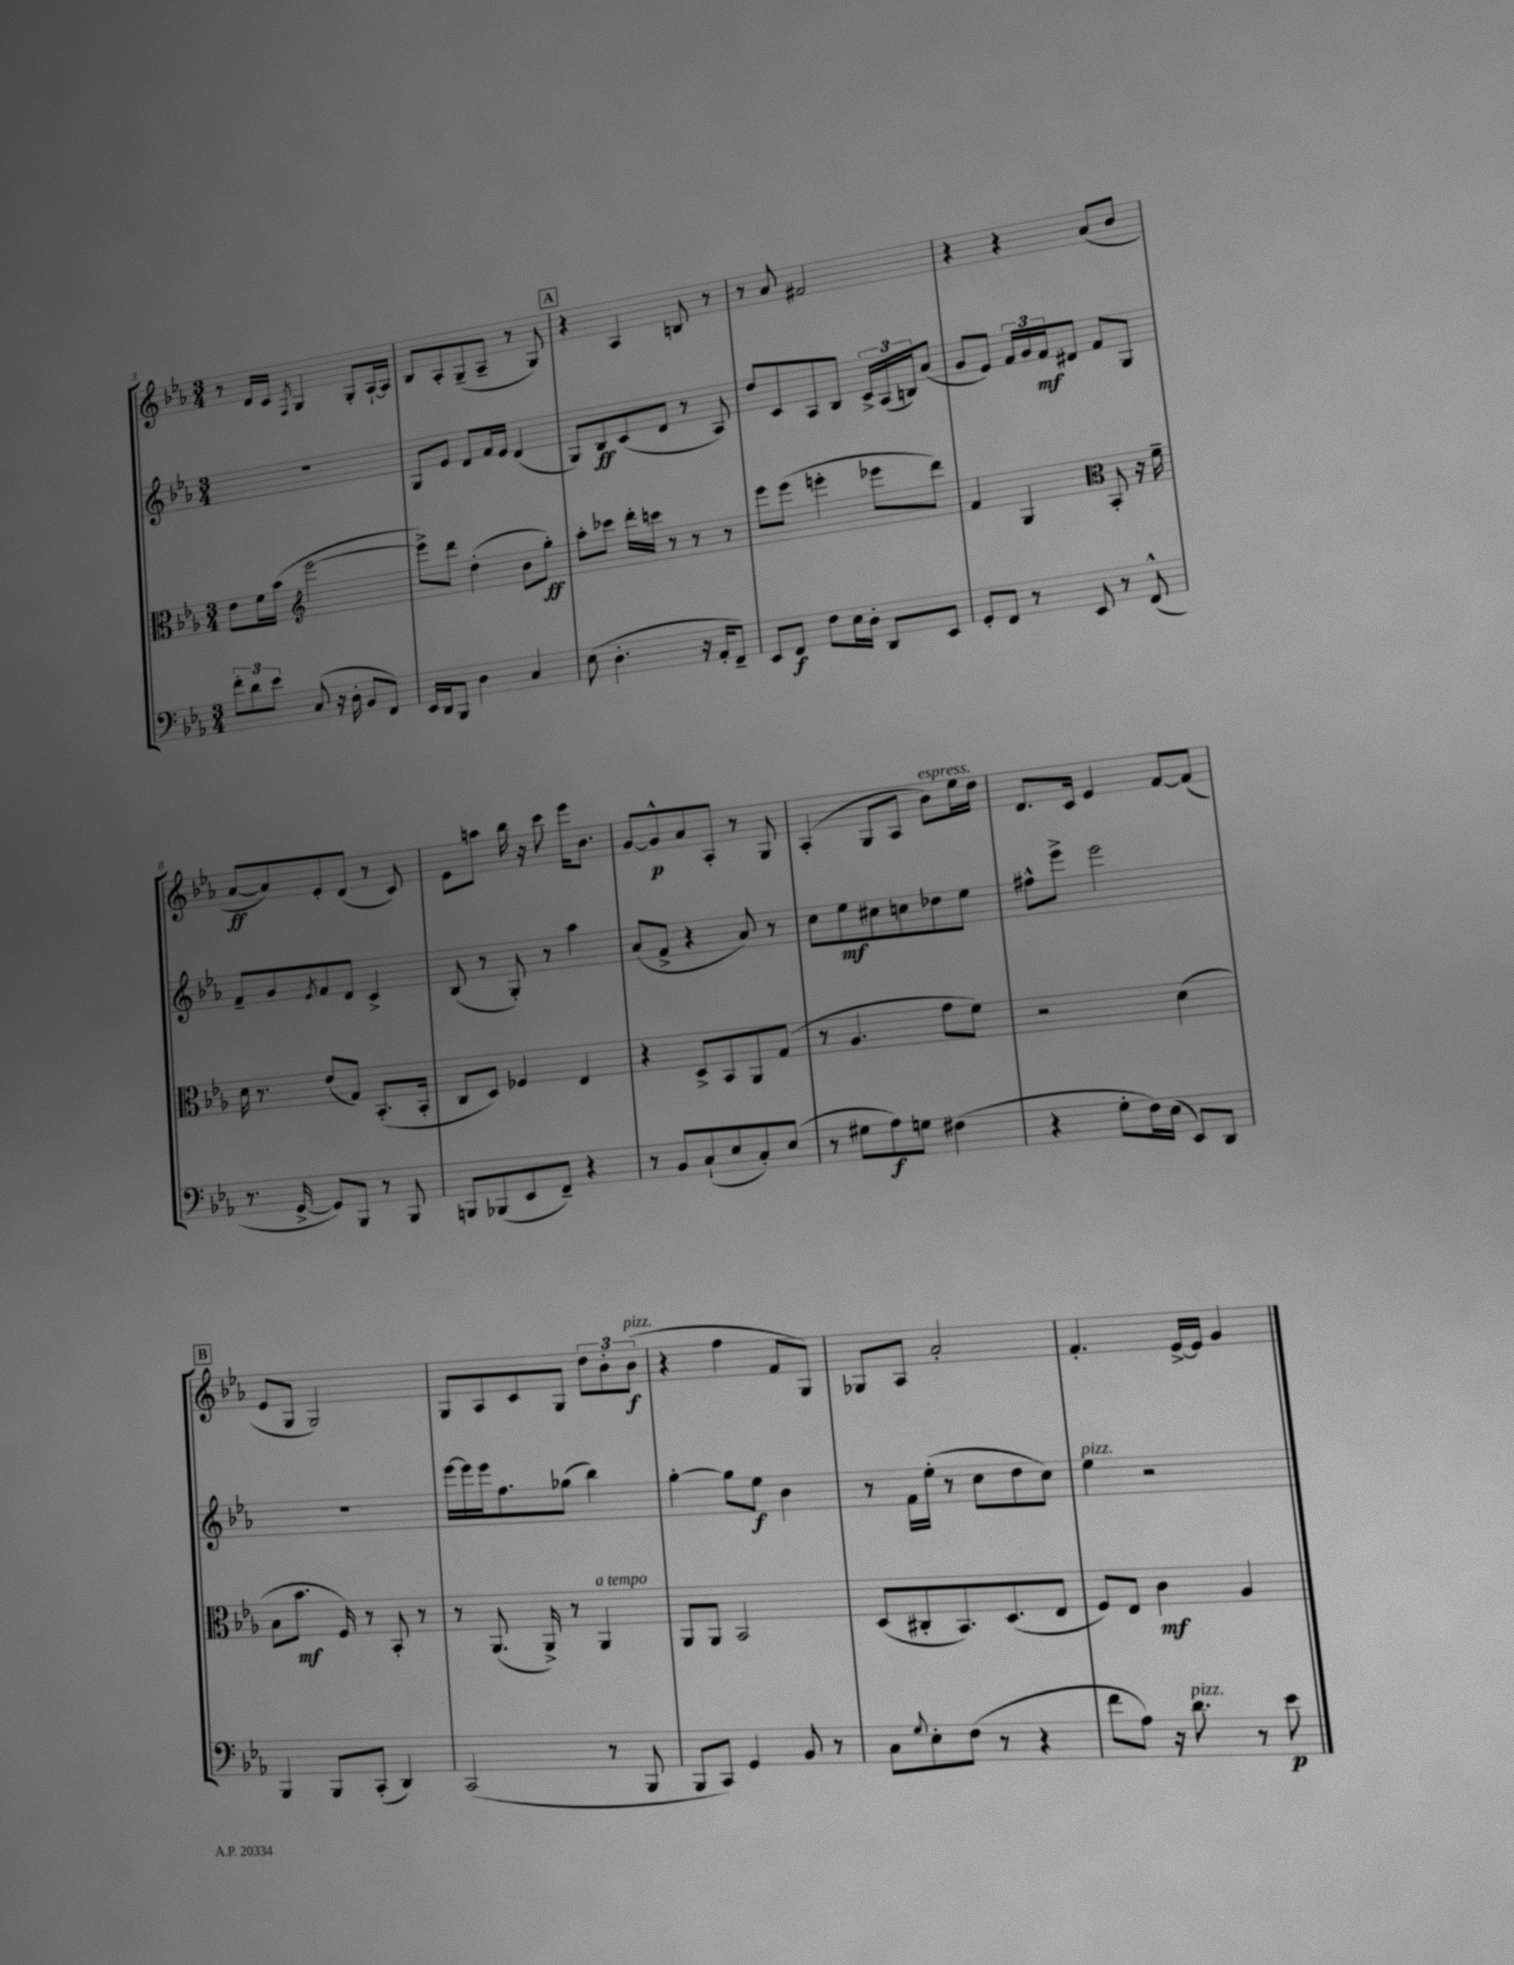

**kern	**kern	**kern	**kern
*staff4	*staff3	*staff2	*staff1
*clefF4	*clefC3	*clefG2	*clefG2
*k[b-e-a-]	*k[b-e-a-]	*k[b-e-a-]	*k[b-e-a-]
*M3/4	*M3/4	*M3/4	*M3/4
12f'	8e-	2.r	8r
12d	.	.	.
.	16f	.	16d
12e-	.	.	.
.	(16b-	.	16c
*	*clefG2	*	*
.	.	.	8qF
(8C	[2eee-	.	4G
16r	.	.	.
16D'	.	.	.
8BB-	.	.	8G'
8FF)	.	.	[16A-`
.	.	.	16A-]
=	=	=	=
16EE-	8eee-^])	8G	8B-
16DD	.	.	.
8BBB-	8ddd	8e-	8A-'
4D	(4dd'	8d	(8G~
.	.	16f	8A-~
.	.	16e-	.
4C	8b-	(4d	8r
.	8gg')	.	8G)
=	=	=	=
(8E-	8aa-'	8G)	4r
4.D'	8ccc-	8B-	.
.	16ddd'	(8c	4A-
.	16ccc	.	.
.	8r	8d	.
16r	8r	8r	8B
16AA-'	.	.	.
8FF~)	8r	8A-)	8r
=	=	=	=
8EE-	8eee-	8dd	8r
8FF	(8eee-	8c	8a-
8F	4eee'	8A-	2f#
16E-	.	8B-	.
16D'	.	.	.
8DD	8eee-	24c^	.
.	.	(24A-	.
.	.	24B)	.
8EE-	8ddd)	(8a-	.
=	=	=	=
8GG'	4f	8g	4r
8FF	.	8e-)	.
8r	4G	24f	4r
.	.	24g	.
.	.	24f	.
8EE-	.	8d#	.
*	*clefC3	*	*
8r	8BB-'	8f	(8a-
(8FF^^	16r	8G	8b-
.	16f~	.	.
=	=	=	=
8.r	16d	8f~	[8a-
.	8.r	.	.
.	.	8g	8a-])
[16GG^	.	.	.
.	.	8qe-	.
8GG])	(8e-	8f	8e-'
8BBB-	8G)	8d	(8d
8r	(8.BB-'	4c^	8r
8BBB-	.	.	8c)
.	16BB-'	.	.
=	=	=	=
8BBB	8C	(8B-	8e-
(8BBB-	8D)	8r	8aa
8EE-	4F-	8G')	16bb-
.	.	.	16r
8FF~)	.	8r	8ccc
4r	4E-	4aa-	16eee-
.	.	.	8.b-
=	=	=	=
8r	4r	(8a-	[8g
8BB-	.	8f^	8g^^]
(8C`	8D^	4r	8a-
8E-	8BB-	.	8A-'
8C')	8AA-	8a-)	8r
(8E-	(8G	8r	8G
=	=	=	=
8r	8r	8cc	(4A-'
8G#	4.A-	8ee-	.
8A-)	.	8cc#	8G
8G	.	8cc	8A-
(4F#	8g	8dd-	8b-)
.	8f)	8ee-	16ee-
.	.	.	16dd
=	=	=	=
4r	2r	8ff#^^	8.d
.	.	8eee-^	.
.	.	.	16c
8G'	.	2eee-	4e-
16F)	.	.	.
(16E-	.	.	.
8EE-)	(4d	.	[8f
8DD	.	.	(8f]
=	=	=	=
4BBB-	8B-	2.r	8e-
.	8.b-	.	8G
8BBB-	.	.	2G)
.	16F)	.	.
(8CC'	8r	.	.
4DD)	8BB-'	.	.
.	8r	.	.
=	=	=	=
(2CC	8r	[16eee-	8G
.	.	16eee-]	.
.	(8.AA-	16eee-	8A-
.	.	8.ff	.
.	.	.	8c
.	16AA-^)	.	.
.	8r	(8gg-	8G
8r	4AA-	4bb-)	12dd
.	.	.	12b-'
8BBB-	.	.	.
.	.	.	(12b-
=	=	=	=
8BBB-	8AA-	[4gg'	4r
8CC)	8AA-	.	.
4GG	2BB-	8gg]	4ff
.	.	8ee-	.
8BB-	.	4b-	8f
8r	.	.	8G)
=	=	=	=
8C	(8D	8r	8G-
8qqG	.	.	.
8E-'	8C#'	16f	8A-
.	.	(16ee-'	.
(8F	8.BB-)	8r	2a-'
8r	.	8cc	.
.	(8.D	.	.
4r	.	8dd	.
.	8E-	8cc)	.
=	=	=	=
8f	8F)	4ee-	4.f'
8A-)	8E-	.	.
16r	4c	2r	.
8.d	.	.	.
.	.	.	[16e-^
.	.	.	16e-]
8r	4A-	.	4g
8e-	.	.	.
==	==	==	==
*-	*-	*-	*-
